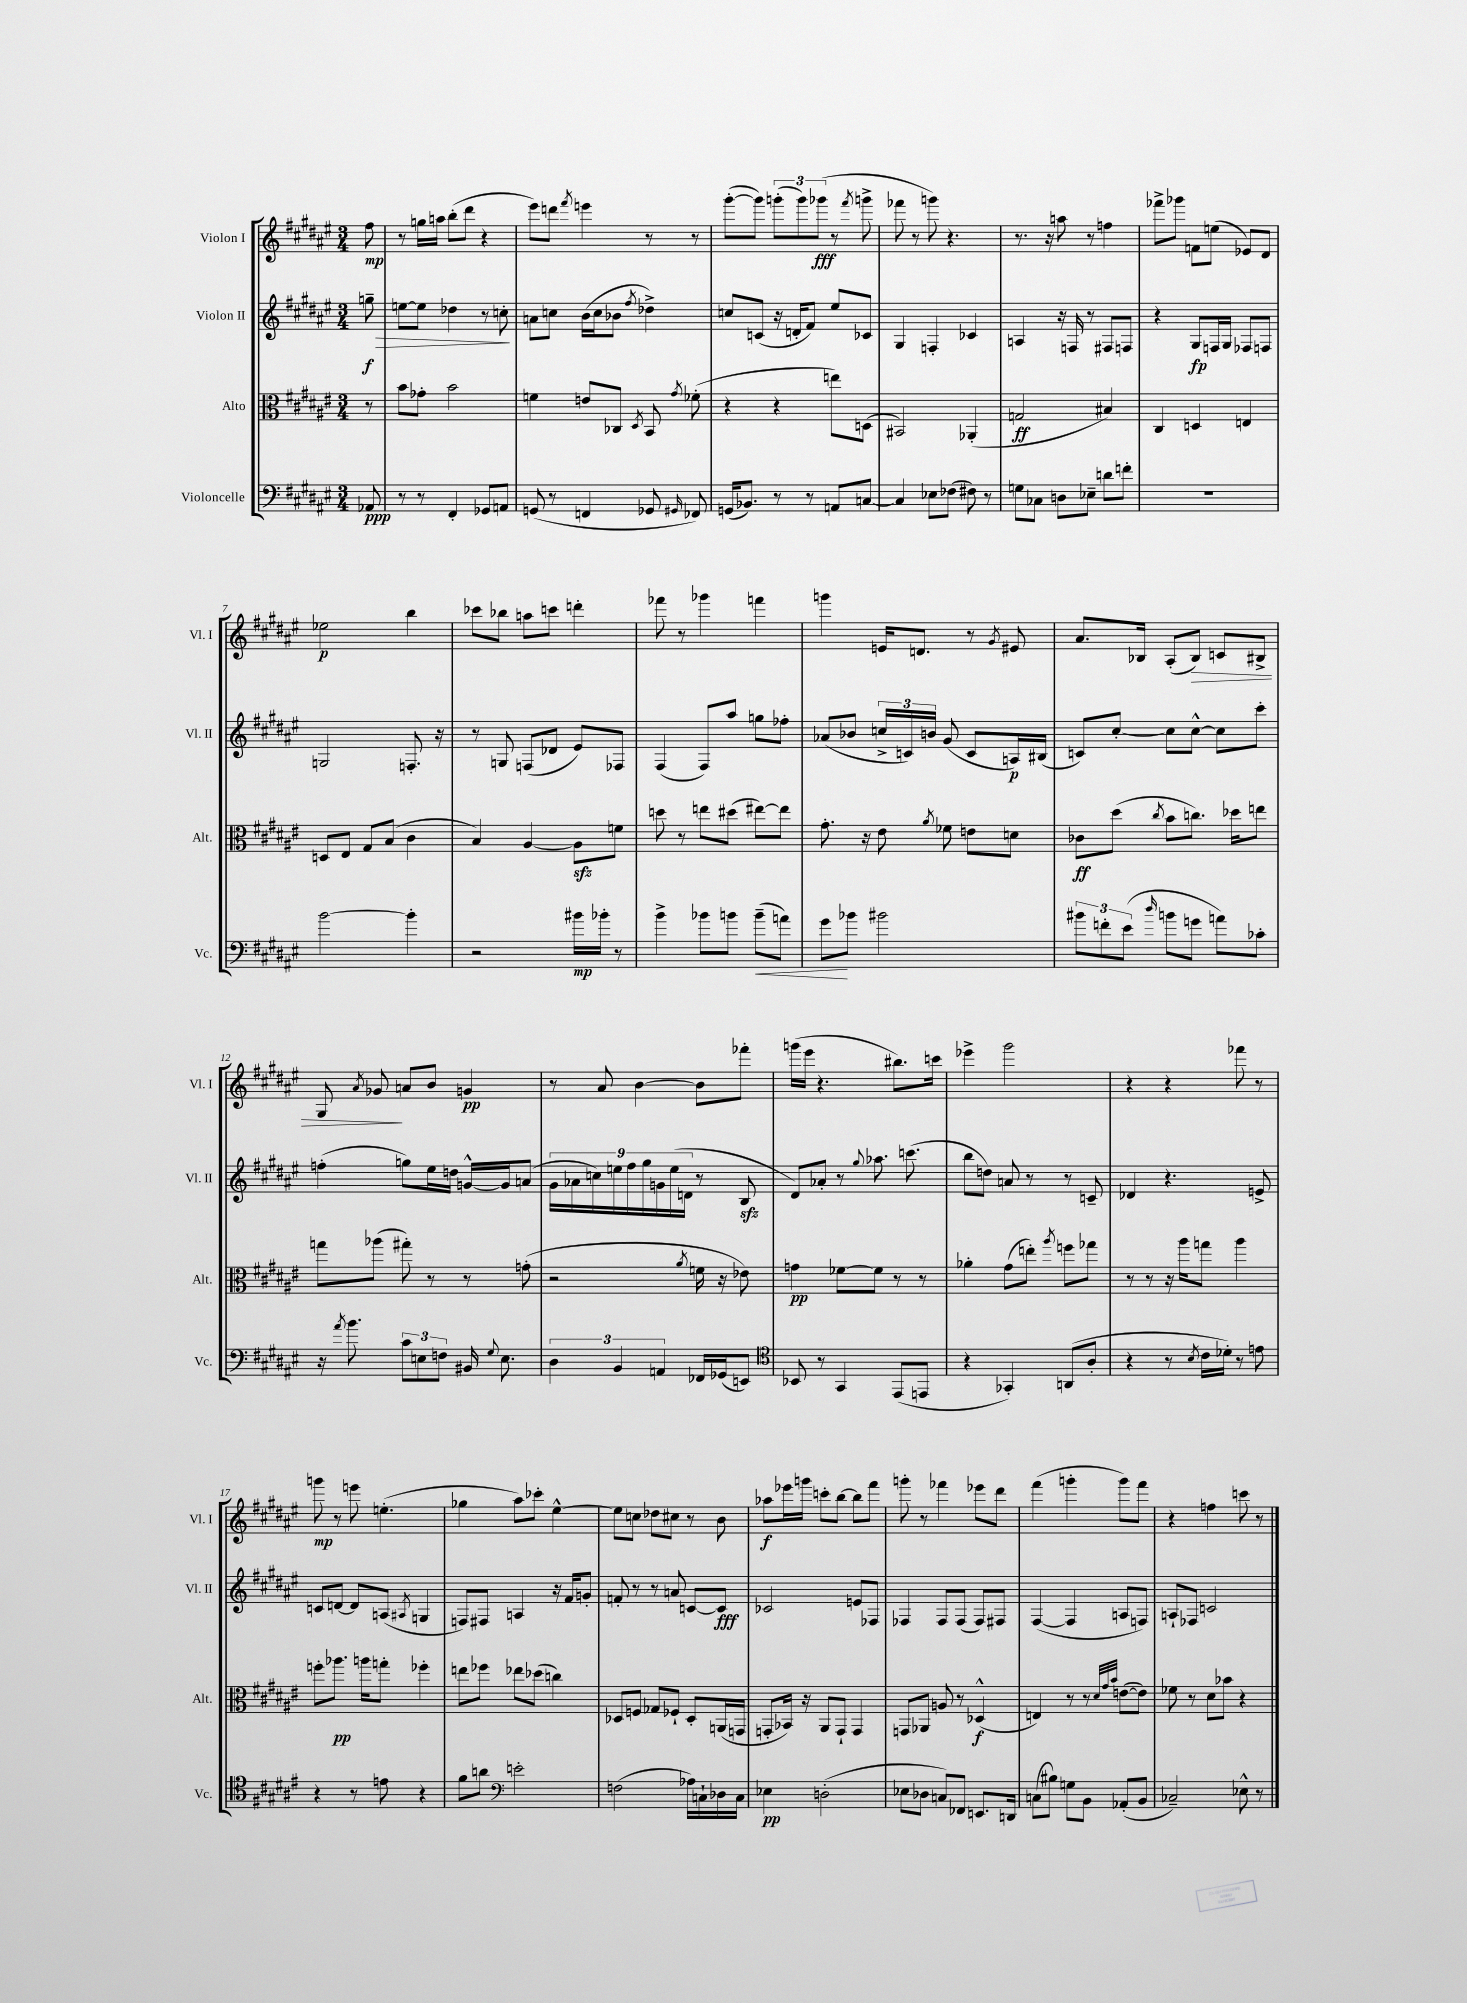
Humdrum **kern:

**kern	**dynam	**kern	**dynam	**kern	**dynam	**kern	**dynam
*part4	*part4	*part3	*part3	*part2	*part2	*part1	*part1
*staff4	*staff4	*staff3	*staff3	*staff2	*staff2	*staff1	*staff1
*I"Violoncelle	*	*I"Alto	*	*I"Violon II	*	*I"Violon I	*
*I'Vc.	*	*I'Alt.	*	*I'Vl. II	*	*I'Vl. I	*
*clefF4	*	*clefC3	*	*clefG2	*	*clefG2	*
*k[f#c#g#d#a#e#]	*	*k[f#c#g#d#a#e#]	*	*k[f#c#g#d#a#e#]	*	*k[f#c#g#d#a#e#]	*
*M3/4	*	*M3/4	*	*M3/4	*	*M3/4	*
=	=	=	=	=	=	=	=
!	!	!	!	!	!LO:HP:b	!	!
8AA-X/	ppp	8r	.	8ggn~\	> f	8ff#\	mp
=1	=1	=1	=1	=1	=1	=1	=1
8r	.	8b\L	.	[8een\L	.	8r	.
8r	.	8g-X'\J	.	8ee\J]	.	16ggn\LL	.
.	.	.	.	.	.	16aan\JJ	.
4FF#'/	.	2b\	.	4dd-X\	.	(8bb'\L	.
.	.	.	.	.	.	8ddd#\J	.
8GG-X/L	.	.	.	8r	.	4r	.
8AAn/J	.	.	.	8ccn'\	.	.	.
.	.	.	.	.	]	.	.
=2	=2	=2	=2	=2	=2	=2	=2
(8GGn/	.	4fn\	.	8an\L	.	8eee#\L)	.
8r	.	.	.	8ccn\J	.	8dddn\J	.
.	.	.	.	.	.	8qfff#/	.
4FFn/	.	8en/L	.	(16b\LL	.	4eeen\	.
.	.	.	.	16cc\J	.	.	.
.	.	8C-X/J	.	8b-X\J	.	.	.
.	.	8qD#/	.	8qff#/	.	.	.
8GG-X/	.	8BB/	.	4dd-X^\)	.	8r	.
16qqGG#X/	.	8qg#/	.	.	.	.	.
8FF-X/)	.	(8f-X'\	.	.	.	8r	.
=3	=3	=3	=3	=3	=3	=3	=3
(16GGn/KL	.	4r	.	8ccn/L	.	([8ggg#'\L	.
8.BB-X/J)	.	.	.	.	.	.	.
.	.	.	.	(8cn/J	.	8ggg#\J])	.
8r	.	4r	.	16r	.	(12gggn'\L	.
.	.	.	.	16dn'/KL	.	.	.
.	.	.	.	.	.	12ggg\)	.
8r	.	.	.	8f#/J)	.	.	.
.	.	.	.	.	.	(12ggg-X\J	fff
8AAn/L	.	8een\L)	.	8ee#/L	.	8r	.
.	.	.	.	.	.	8qfff#/	.
[8Cn/J	.	(8Dn\J	.	8c-X/J	.	8gggn^\	.
=4	=4	=4	=4	=4	=4	=4	=4
4C/]	.	2BB#X/)	.	4G#/	.	8fff-X\	.
.	.	.	.	.	.	8r	.
8E-X\L	.	.	.	4Fn'/	.	8gggn\)	.
(8F-X\J	.	.	.	.	.	4.r	.
8F#X\)	.	(4AA-X'/	.	4c-X/	.	.	.
8r	.	.	.	.	.	.	.
=5	=5	=5	=5	=5	=5	=5	=5
8Gn\L	.	2Gn/	ff	4An/	.	8.r	.
8C-X\J	.	.	.	.	.	.	.
.	.	.	.	.	.	16r	.
8Dn\L	.	.	.	16r	.	8aan\	.
.	.	.	.	16Fn/	.	.	.
8E-X~\J	.	.	.	8r	.	8r	.
8dn\L	.	4B#X/)	.	8F#X/L	.	4ffn\	.
8fn'\J	.	.	.	8Fn/J	.	.	.
=6	=6	=6	=6	=6	=6	=6	=6
2.r	.	4C#/	.	4r	.	8fff-X^\L	.
.	.	.	.	.	.	8ggg-X\J	.
.	.	4Dn/	.	8G#/L	fp	8fn\L	.
.	.	.	.	16Fn/L	.	(8een\J	.
.	.	.	.	16G#/JJ	.	.	.
.	.	4En/	.	8F-X/L	.	8e-X/L)	.
.	.	.	.	8Fn/J	.	8d#/J	.
!!LO:LB:g=z
=7	=7	=7	=7	=7	=7	=7	=7
[2b\	.	8Dn/L	.	2Gn/	.	2ee-X\	p
.	.	8E#/J	.	.	.	.	.
.	.	8G#/L	.	.	.	.	.
.	.	(8B/J	.	.	.	.	.
4b'\]	.	4c#\	.	8.Fn'/	.	4bb\	.
.	.	.	.	16r	.	.	.
=8	=8	=8	=8	=8	=8	=8	=8
2r	.	4B/)	.	8r	.	8ccc-X\L	.
.	.	.	.	8Gn/	.	8bb-X\J	.
.	.	[4A#/	.	(8Fn/L	.	8aan\L	.
.	.	.	.	8d-X/J	.	8cccn\J	.
16b#X\LL	mp	8A#zz\L]	.	8e#/L)	.	4dddn'\	.
16b-X'\JJ	.	.	.	.	.	.	.
8r	.	8fn\J	.	8F-X/J	.	.	.
=9	=9	=9	=9	=9	=9	=9	=9
4b^\	.	8ddn\	.	(4F#/	.	8fff-X\	.
.	.	8r	.	.	.	8r	.
8b-X\L	.	8een\L	.	8F#/L)	.	4ggg-X\	.
8bn\J	.	(8dd#X\J	.	8aa#/J	.	.	.
!	!LO:HP:b	!	!	!	!	!	!
(8b~\L	<	[8ee#X\L)	.	8ggn\L	.	4fffn\	.
8an\J)	.	8ee#\J]	.	8ff-X'\J	.	.	.
=10	=10	=10	=10	=10	=10	=10	=10
8g#\L	.	8.g#'\	.	(8a-X/L	.	4gggn\	.
8b-X\J	[	.	.	8b-X/J	.	.	.
.	.	16r	.	.	.	.	.
2b#X\	.	8e#\	.	24ccn^/LL	.	16en/KL	.
.	.	.	.	24cn/)	.	.	.
.	.	.	.	.	.	8.dn/J	.
.	.	.	.	24bn/JJ	.	.	.
.	.	8qa#/	.	.	.	.	.
.	.	8f-X\	.	(8g#/	.	.	.
.	.	8en\L	.	8c/L	.	8r	.
.	.	.	.	.	.	8qg#/	.
.	.	8dn\J	.	16An/L)	p	8e#X/	.
.	.	.	.	(16B#X/JJ	.	.	.
=11	=11	=11	=11	=11	=11	=11	=11
12b#X\L	.	8c-X\L	ff	8cn/L)	.	8.a#/L	.
12fn'\	.	.	.	.	.	.	.
.	.	(8dd#\J	.	[8cc#'/J	.	.	.
(12e#\J	.	.	.	.	.	.	.
.	.	.	.	.	.	16B-X/Jk	.
16qqdd#/	.	8qcc#/	.	.	.	.	.
8bn\L	.	8b\L	.	8cc#\L]	.	(8A#'/L	.
!	!	!	!	!	!	!	!LO:HP:b
8gn\J	.	8.ccn\J)	.	[8cc#^^\J	.	8B-/J)	>
8an\L)	.	.	.	8cc#\L]	.	8cn/L	.
.	.	16dd-X\KL	.	.	.	.	.
8c-X'\J	.	8een\J	.	8ccc#'\J	.	8B#X^/J	.
!!LO:LB:g=z
=12	=12	=12	=12	=12	=12	=12	=12
16r	.	8ggn\L	.	(4ffn'\	.	8G#/	.
8qa#/	.	.	.	.	.	.	.
8.b\	.	.	.	.	.	.	.
.	.	.	.	.	.	8qa#/	.
.	.	(8aa-X\J	.	.	.	8g-X/	.
12c#\L	.	8gg#X'\)	.	8ggn\L)	.	8an/L	]
12En\	.	.	.	.	.	.	.
.	.	8r	.	16ee#\L	.	8b/J	.
12Fn\J	.	.	.	.	.	.	.
.	.	.	.	16ddn\JJ	.	.	.
16BB#X/	.	8r	.	[16gn^^/LL	.	4gn/	pp
8qqG#/	.	.	.	.	.	.	.
8.E\	.	.	.	16g/J]	.	.	.
.	.	(8gn'\	.	(8an/J	.	.	.
=13	=13	=13	=13	=13	=13	=13	=13
6D#\	.	2r	.	18g#\LL	.	8r	.
.	.	.	.	18a-X\	.	.	.
.	.	.	.	18ccn\)	.	.	.
.	.	.	.	.	.	8a#/	.
6BB/	.	.	.	18een\	.	.	.
.	.	.	.	18ff#\	.	.	.
.	.	.	.	.	.	[4b\	.
.	.	.	.	18gg#\	.	.	.
6AAn/	.	.	.	18gn\	.	.	.
.	.	.	.	(18ee\	.	.	.
.	.	.	.	18dn\JJ	.	.	.
.	.	8qa#/	.	.	.	.	.
16FF-X/LL	.	16fn\	.	8r	.	8b\L]	.
(16GG-X/J	.	16r	.	.	.	.	.
8EEn/J)	.	8e-X\)	.	8Bzz/	.	8fff-X'\J	.
=14	=14	=14	=14	=14	=14	=14	=14
*clefC4	*	*	*	*	*	*	*
8BB-X/	.	4gn\	pp	8d#/L)	.	(16gggn\LL	.
.	.	.	.	.	.	16eee#\JJ	.
8r	.	.	.	8a-X'/J	.	4.r	.
4GG#/	.	[8f-X\L	.	8r	.	.	.
.	.	.	.	8qqgg#/	.	.	.
.	.	8f-\J]	.	8.aa-X\	.	.	.
(8EE#/L	.	8r	.	.	.	8.bb#X\L)	.
.	.	.	.	(8.cccn\	.	.	.
8EEn/J	.	8r	.	.	.	.	.
.	.	.	.	.	.	16cccn\Jk	.
=15	=15	=15	=15	=15	=15	=15	=15
4r	.	4a-X'\	.	8bb\L	.	4eee-X^\	.
.	.	.	.	8ddn\J)	.	.	.
4GG-X'/)	.	(8g#\L	.	8an/	.	2ggg#\	.
.	.	8een'\J)	.	8r	.	.	.
.	.	8qaa#/	.	.	.	.	.
(8AAn/L	.	8ffn\L	.	8r	.	.	.
8A#'/J	.	8gg-X\J	.	8cn~/	.	.	.
=16	=16	=16	=16	=16	=16	=16	=16
4r	.	8r	.	4d-X/	.	4r	.
.	.	8r	.	.	.	.	.
8r	.	16r	.	4.r	.	4r	.
.	.	16aa#\KL	.	.	.	.	.
8qB/	.	.	.	.	.	.	.
16c#\LL	.	8ggn\J	.	.	.	.	.
16d-X'\JJ)	.	.	.	.	.	.	.
8r	.	4aa#\	.	.	.	8fff-X\	.
8en\	.	.	.	8en^/	.	8r	.
!!LO:LB:g=z
=17	=17	=17	=17	=17	=17	=17	=17
4r	.	8ffn'\L	.	8cn/L	.	8gggn\	mp
.	.	8.aa-X\J	pp	[8dn/J	.	8r	.
8r	.	.	.	8d/L]	.	8eeen\	.
.	.	16aan\KL	.	.	.	.	.
8en\	.	8ggn'\J	.	(8An/J	.	(4.een'\	.
.	.	.	.	8qA#X/	.	.	.
4r	.	4ff-X'\	.	4Gn/	.	.	.
=18	=18	=18	=18	=18	=18	=18	=18
8f#\L	.	8een\L	.	8Fn/L)	.	4gg-X\	.
8an\J	.	8ff-X\J	.	8F#X/J	.	.	.
*clefF4	*	*	*	*	*	*	*
2en'\	.	8ee-X\L	.	4An/	.	8aa#\L)	.
.	.	(8dd-X\J	.	.	.	8ccc-X'\J	.
.	.	4ccn\)	.	16r	.	[4ee#^^\	.
.	.	.	.	16f#/KL	.	.	.
.	.	.	.	8gn'/J	.	.	.
=19	=19	=19	=19	=19	=19	=19	=19
(2Fn\	.	8D-X/L	.	8fn'/	.	8ee#\L]	.
.	.	8Fn/J	.	8r	.	8ccn\J	.
.	.	8G-X/L	.	8r	.	8dd-X\L	.
.	.	8F-X`/J	.	8an/	.	8cc#X\J	.
16A-X\LL)	.	8D-'/L	.	[8cn/L	.	8r	.
16Cn`\	.	.	.	.	.	.	.
16D-X\	.	(16AAn/L	.	8c/J]	fff	8b\	.
16C\JJ	.	16GGn/JJ	.	.	.	.	.
=20	=20	=20	=20	=20	=20	=20	=20
4E-X\	pp	8GGn'/L	.	2c-X/	.	8aa-X\L	f
.	.	16BB-X/Jk)	.	.	.	16eee-X\L	.
.	.	16r	.	.	.	16gggn\JJ	.
(2Dn'\	.	8AA#/L	.	.	.	8cccn'\L	.
.	.	8GG`/J	.	.	.	[8bb\J	.
.	.	4GG/	.	8en/L	.	8bb\L]	.
.	.	.	.	8F-X/J	.	8fff#\J	.
=21	=21	=21	=21	=21	=21	=21	=21
8E-X\L	.	8GGn/L	.	4F-X/	.	8gggn'\	.
8D-X\J	.	8AA-X/J	.	.	.	8r	.
8Cn/L)	.	8An/	.	8F-/L	.	4fff-X\	.
8FF-X/J	.	8r	.	(8F-/J	.	.	.
8.EEn/L	.	(4D-X^^/	f	8F-/L)	.	8eee-X\L	.
.	.	.	.	8F#X/J	.	8ddd#\J	.
16DDn/Jk	.	.	.	.	.	.	.
=22	=22	=22	=22	=22	=22	=22	=22
(8Cn\L	.	4En/)	.	([4F#/	.	(4fff#\	.
8B#X\J)	.	.	.	.	.	.	.
8Gn\L	.	8r	.	4F#/]	.	4gggn'\	.
8BB\J	.	8r	.	.	.	.	.
.	.	32qqd#/LLL	.	.	.	.	.
.	.	32qqg#/	.	.	.	.	.
.	.	32qqb/JJJ	.	.	.	.	.
(8AA-X'/L	.	([8en\L	.	8An/L	.	8ggg\L)	.
8BB/J	.	8e\J])	.	8Fn/J)	.	8fff#\J	.
=23	=23	=23	=23	=23	=23	=23	=23
2C-X~/)	.	8f-X\	.	8An`/L	.	4r	.
.	.	8r	.	8F-X/J	.	.	.
.	.	8d#\L	.	2cn/	.	4ffn\	.
.	.	8b-X\J	.	.	.	.	.
8E-X^^\	.	4r	.	.	.	8cccn\	.
8r	.	.	.	.	.	8r	.
==	==	==	==	==	==	==	==
*-	*-	*-	*-	*-	*-	*-	*-
